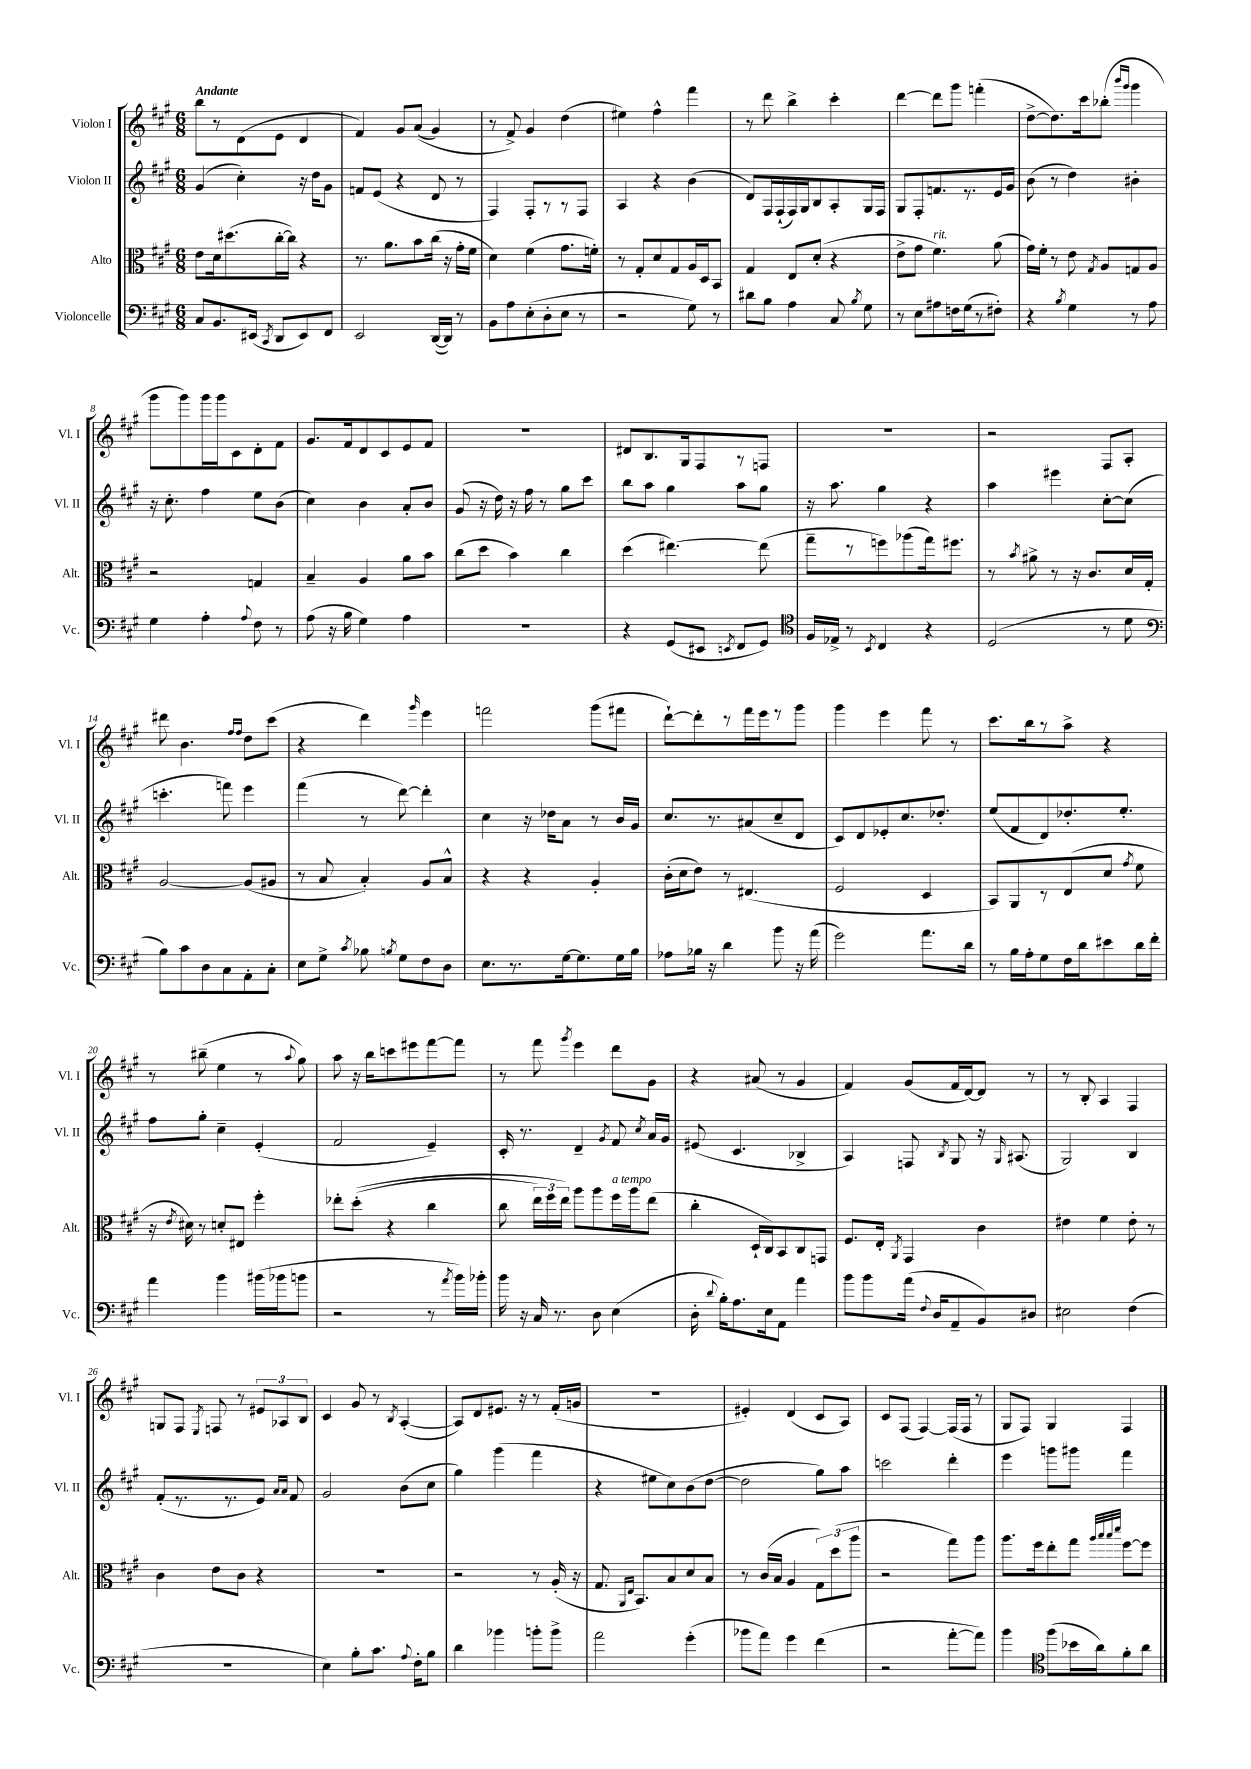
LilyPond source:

<<
\new StaffGroup <<
\new Staff = "s0" \with { instrumentName = "Violon I" shortInstrumentName = "Vl. I" } {
    \clef treble \key a \major \numericTimeSignature \time 6/8 \tempo "Andante"
    \autoBeamOff b''8[ r8 d'8( e'8] d'4 |
    fis'4) gis'8[ a'8](\( gis'4) |
    r8 fis'8->\) gis'4 d''4( |
    eis''4) fis''4-^ fis'''4 |
    r8 d'''8 b''4-> cis'''4-. |
    d'''4~ d'''8[ gis'''8] f'''4-.( |
    d''8[~-> d''8.) cis'''16 bes''8]-.( \grace { b'''16[ gis'''16] } gis'''4 |
    gis'''8[ gis'''8) gis'''16 gis'''16 cis'8 d'8-. fis'8] |
    gis'8.[ fis'16 d'8 cis'8 e'8 fis'8] |
    R2. |
    dis'8[ b8. gis16 fis8 r8 f8] |
    R2. |
    r2 fis8[ a8]-. |
    dis'''8 b'4. \grace { fis''16[ fis''16] } d''8[ cis'''8]( |
    r4 d'''4) \grace { gis'''16 } e'''4 |
    f'''2 gis'''8[( fis'''8] |
    d'''8[~-!) d'''8-. r8 fis'''16 e'''16 r8 gis'''8] |
    gis'''4 e'''4 fis'''8 r8 |
    cis'''8.[ b''16 r8 a''8]-> r4 |
    r8 bis''8--( e''4 r8 \appoggiatura { a''8 } gis''8) |
    a''8 r16 b''16[ c'''8 eis'''8 fis'''8~ fis'''8] |
    r8 fis'''8 \acciaccatura { gis'''8 } e'''4 d'''8[ gis'8] |
    r4 ais'8( r8 gis'4 |
    fis'4) gis'8[( fis'16 d'16~) d'8] r8 |
    r8 b8-. a4 fis4 |
    g8[ fis8] \acciaccatura { e8 } f8 r8 \tuplet 3/2 { eis'8[ aes8 b8] } |
    cis'4 gis'8 r8 \acciaccatura { b8 } a4~-.( |
    a8[) d'8 eis'8.] r16 r8 fis'16[-.( g'16] |
    R2. |
    eis'4-.) d'4( cis'8[ a8]) |
    cis'8[ fis8]( fis4~) fis16[( fis16] r8 |
    gis8[ fis8]) gis4 fis4 \bar "|." |
}
\new Staff = "s1" \with { instrumentName = "Violon II" shortInstrumentName = "Vl. II" } {
    \clef treble \key a \major \numericTimeSignature \time 6/8
    \autoBeamOff gis'4( cis''4-.) r16 d''16[ gis'8] |
    f'8[ e'8]( r4 d'8 r8 |
    fis4) fis8[-. r8 r8 fis8] |
    a4 r4 b'4( |
    d'8[) fis16 fis16-!( fis16) gis16 b8 a8-. gis16 fis16] |
    gis8[ fis8-. f'8. r8. e'16 gis'16] |
    b'8( r8 d''4) bis'4-. |
    r16 cis''8.-. fis''4 e''8[ b'8]( |
    cis''4) b'4 a'8[-. b'8] |
    gis'8( r16 d''16) r16 fis''16 r8 gis''8[ cis'''8] |
    b''8[ a''8] gis''4 a''8[ gis''8] |
    r16 a''8. gis''4 r4 |
    a''4 eis'''4 cis''8[~-. cis''8]( |
    c'''4.-. f'''8) e'''4 |
    fis'''4( r8 d'''8~) d'''4-. |
    cis''4 r16 des''16[ a'8] r8 b'16[ gis'16] |
    cis''8.[ r8. ais'8( cis''8-- d'8] |
    cis'8[) d'8 ees'8-. cis''8. des''8.]-. |
    e''8[( fis'8 d'8) des''8.-. e''8.]-. |
    fis''8[ gis''8]-. cis''4-- e'4-.( |
    fis'2 e'4--) |
    cis'16-. r8. d'4-- \acciaccatura { gis'8 } fis'8 \acciaccatura { cis''8 } a'16[ gis'16] |
    eis'8( cis'4. bes4-> |
    a4) f8 \acciaccatura { b8 } gis8 r16 \grace { gis16 } ais8.( |
    gis2) b4 |
    fis'8[-.( r8. r8. e'8]) \grace { a'16[ a'16] } fis'8 |
    gis'2 b'8[( cis''8] |
    gis''4) gis'''4( fis'''4 |
    r4 eis''8[ cis''8) b'8( d''8]~ |
    d''2 gis''8[) a''8] |
    c'''2 d'''4-. |
    e'''4 g'''8[ gis'''8] fis'''4 \bar "|." |
}
\new Staff = "s2" \with { instrumentName = "Alto" shortInstrumentName = "Alt." } {
    \clef alto \key a \major \numericTimeSignature \time 6/8
    \autoBeamOff e'8[ d'16 dis''8.( cis''16~-. cis''16]) r4 |
    r8. a'8.[ b'8 cis''16]( r16 gis'16[-. fis'16] |
    d'4) fis'4( gis'8.[ f'16]-.) |
    r8 gis8[-. d'8 gis8 a16 d16 b,8] |
    gis4 e8[ d'8]-.( r4 |
    e'8[-> gis'8] fis'4.^\markup { \italic "rit." }) a'8( |
    gis'16[) fis'16]-. r8 e'8 \acciaccatura { gis8 } a8[ g8 a8] |
    r2 g4 |
    b4-- a4 a'8[ b'8] |
    cis''8[( d''8] b'4) cis''4 |
    d''4( eis''4.~) eis''8( |
    gis''8[-- r8 f''8) aes''8( gis''16) fis''8.] |
    r8 \acciaccatura { b'8 } ais'8-> r8 r16 cis'8.[ d'16 gis16]-. |
    a2~ a8[( ais8] |
    r8 b8 b4-.) a8[ b8]-^ |
    r4 r4 a4-. |
    cis'16[-.( d'16 e'8]) r8 eis4.( |
    fis2 d4 |
    b,8[) a,8 r8 e8( d'8] \acciaccatura { gis'8 } fis'8 |
    r16 \acciaccatura { e'8 } dis'16) r8 d'8[-. eis8] fis''4-. |
    ees''8[-. d''8]-.(\( r4 cis''4 |
    cis''8 \tuplet 3/2 { e''16[) fis''16 e''16]\) } a''8[ a''8 fis''16^\markup { \italic "a tempo" } a''16 e''8]( |
    cis''4-. d16[-! cis16) b,8 cis8 g,8] |
    fis8.[ e16]-. \acciaccatura { a,8 } gis,4 cis'4 |
    eis'4 fis'4 eis'8-. r8 |
    cis'4 e'8[ cis'8] r4 |
    R2. |
    r2 r8 a16-.( r16 |
    gis8. \grace { a,16[ e16] } b,8.[) b8 d'8 b8] |
    r8 cis'16[( b16] a4 \tuplet 3/2 { gis8[) d''8( a''8] } |
    r2 gis''8[) a''8] |
    a''8.[ fis''16 e''8-. gis''8] \grace { a''32[ b''32 b''32 d'''32] } fis''8[~ fis''8] \bar "|." |
}
\new Staff = "s3" \with { instrumentName = "Violoncelle" shortInstrumentName = "Vc." } {
    \clef bass \key a \major \numericTimeSignature \time 6/8
    \autoBeamOff cis8[ b,8. eis,16]( \acciaccatura { cis,8 } d,8[ eis,8) fis,8] |
    e,2 d,16[~( d,16]) r8 |
    b,8[ a8 e8-.( d8-. e8] r8 |
    r2 gis8) r8 |
    dis'8[ b8] a4 cis8 \acciaccatura { b8 } gis8 |
    r8 e8[ ais8 f16 gis16( r8 fis8]-.) |
    r4 \acciaccatura { b8 } gis4 r8 a8 |
    gis4 a4-. \appoggiatura { a8 } fis8 r8 |
    a8( r16 b16 gis4) a4 |
    R2. |
    r4 gis,8[( eis,8] \acciaccatura { e,8 } fis,8[ gis,8]) |
    \clef tenor fis16[ ees16]-> r8 \acciaccatura { b,8 } cis4 r4 |
    d2( r8 d'8 |
    \clef bass b8[) cis'8 d8 cis8 a,8-. cis8]-. |
    e8[ gis8]-> \acciaccatura { cis'8 } bes8 \acciaccatura { b8 } gis8[ fis8 d8] |
    e8.[ r8. gis16~ gis8. gis16 b16] |
    aes8[ bes16] r16 d'4 b'8 r16 a'16( |
    gis'2) a'8.[ d'16] |
    r8 b16[ a16-. gis8 fis16 d'16 eis'8 d'16 fis'16]-. |
    a'4 b'4 bis'16[( bes'16 b'8] |
    r2 r8 \acciaccatura { a'8 } b'16[) bes'16]-. |
    b'16 r16 cis16 r8. d8 e4( |
    d16-. \appoggiatura { d'8 } b16[-.) a8. e16 a,8] a'4 |
    b'8[ b'8 a'16]( \appoggiatura { fis8 } d16[ a,8-- b,8) dis8] |
    eis2 fis4( |
    R2. |
    e4) b8[-. cis'8.] \appoggiatura { a8 } fis16[-. b8] |
    d'4 bes'4 b'8[-. b'8]-> |
    a'2 gis'4-.( |
    bes'8[ a'8]) gis'4 fis'4( |
    r2 a'8[~-. a'8]) |
    b'4 \clef tenor fis''8[( bes'16 a'16) fis'8-. a'8] \bar "|." |
}
>>
>>
